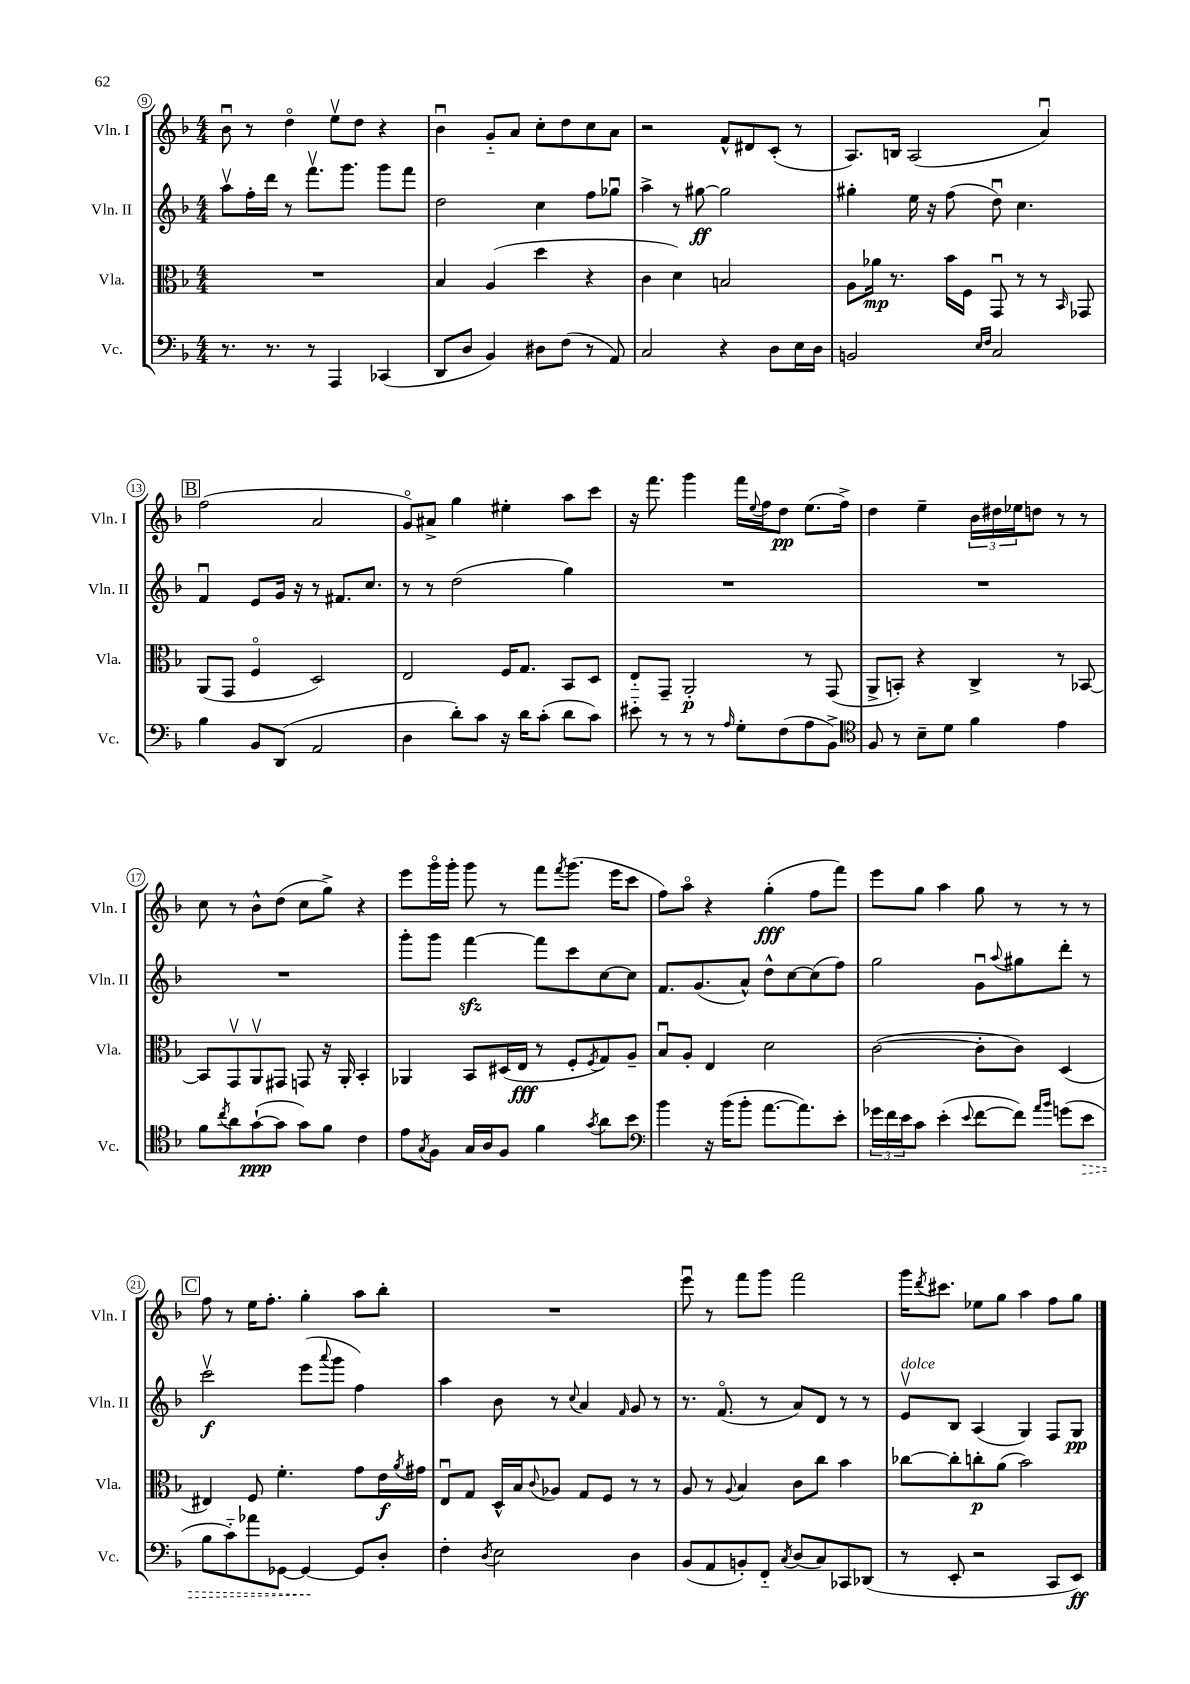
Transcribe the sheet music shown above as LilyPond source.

<<
\new StaffGroup <<
\new Staff = "s0" \with { instrumentName = "Vln. I" shortInstrumentName = "Vln. I" } {
    \clef treble \key f \major \numericTimeSignature \time 4/4
    bes'8\downbow r8 d''4\flageolet e''8\upbow d''8 r4 |
    bes'4\downbow g'8-_ a'8 c''8-. d''8 c''8 a'8 |
    r2 f'8-^ dis'8 c'8-.( r8 |
    a8.) b16 a2( a'4\downbow) |
    \mark \markup { \box "B" } f''2( a'2 |
    g'8\flageolet) ais'8-> g''4 eis''4-. a''8 c'''8 |
    r16 f'''8. g'''4 f'''16 \appoggiatura { e''8 } f''16 d''8\pp e''8.( f''16->) |
    d''4 e''4-- \tuplet 3/2 { bes'16 dis''16 ees''16 } d''8 r8 r8 |
    c''8 r8 bes'8-^ d''8( c''8 g''8->) r4 |
    e'''8 g'''16\flageolet g'''16-. g'''8 r8 f'''8 \acciaccatura { f'''8 } g'''8.( e'''16 c'''8 |
    f''8) a''8\flageolet r4 g''4-.\fff( f''8 f'''8) |
    e'''8 g''8 a''4 g''8 r8 r8 r8 |
    \mark \markup { \box "C" } f''8 r8 e''16 f''8.-. g''4-. a''8 bes''8-. |
    R1 |
    e'''8\downbow r8 f'''8 g'''8 f'''2 |
    g'''16 \acciaccatura { d'''8 } cis'''8. ees''8 g''8 a''4 f''8 g''8 \bar "|." |
}
\new Staff = "s1" \with { instrumentName = "Vln. II" shortInstrumentName = "Vln. II" } {
    \clef treble \key f \major \numericTimeSignature \time 4/4
    a''8\upbow f''16-. d'''16 r8 f'''8.\upbow g'''8. g'''8 f'''8 |
    d''2 c''4 f''8 ges''8\downbow |
    a''4-> r8 gis''8~\ff gis''2 |
    gis''4-. e''16 r16 f''8( d''8\downbow) c''4. |
    \mark \markup { \box "B" } f'4\downbow e'8 g'16 r16 r8 fis'8. c''8. |
    r8 r8 d''2( g''4) |
    R1 |
    R1 |
    R1 |
    g'''8-. g'''8 f'''4~\sfz f'''8 c'''8 c''8~ c''8 |
    f'8. g'8.( a'8-^) d''8-^ c''8~ c''8( f''8) |
    g''2 g'8\downbow \appoggiatura { a''8 } gis''8 d'''8-. r8 |
    \mark \markup { \box "C" } c'''2\upbow\f e'''8( \appoggiatura { a'''8 } g'''8 f''4) |
    a''4 bes'8 r8 \appoggiatura { c''8 } a'4 \grace { f'16 } g'8 r8 |
    r8. f'8.\flageolet( r8 a'8) d'8 r8 r8 |
    e'8\upbow^\markup { \italic "dolce" } bes8 a4( g4) f8 g8\pp \bar "|." |
}
\new Staff = "s2" \with { instrumentName = "Vla." shortInstrumentName = "Vla." } {
    \clef alto \key f \major \numericTimeSignature \time 4/4
    R1 |
    bes4 a4( d''4 r4 |
    c'4 d'4) b2 |
    a8 aes'16\mp r8. bes'16 f16 g,8\downbow r8 r8 \grace { bes,16 } ges,8 |
    \mark \markup { \box "B" } a,8( g,8 f4\flageolet d2) |
    e2 f16 g8. bes,8 d8 |
    e8-_ g,8-- a,2-.\p r8 g,8( |
    a,8-> b,8-.) r4 c4-> r8 bes,8~ |
    bes,8 g,8\upbow a,8\upbow gis,8 g,8 r16 a,16-. bes,4-. |
    aes,4 bes,8 dis16( e16\fff r8 f8-. \acciaccatura { f8 } g8) a8-- |
    bes8\downbow a8-. e4 d'2 |
    c'2~( c'8-. c'8) d4( |
    \mark \markup { \box "C" } eis4) f8 f'4.-. g'8 e'16\f \acciaccatura { a'8 } gis'16 |
    e8\downbow g8 d16-^ bes16 \appoggiatura { c'8 } aes8 g8 f8 r8 r8 |
    a8 r8 \appoggiatura { a8 } bes4 c'8 c''8 bes'4 |
    ces''8~ ces''8-. c''8-.\p a'8( bes'2) \bar "|." |
}
\new Staff = "s3" \with { instrumentName = "Vc." shortInstrumentName = "Vc." } {
    \clef bass \key f \major \numericTimeSignature \time 4/4
    r8. r8. r8 a,,4 ces,4( |
    d,8 d8 bes,4) dis8 f8( r8 a,8) |
    c2 r4 d8 e16 d16 |
    b,2 \grace { e16 f16 } c2 |
    \mark \markup { \box "B" } bes4 bes,8 d,8( a,2 |
    d4 d'8-.) c'8 r16 d'16 c'8-.( d'8 c'8) |
    eis'8-_ r8 r8 r8 \grace { a16 } g8-. f8( a8 bes,8->) |
    \clef tenor f8 r8 bes8-- d'8 f'4 e'4 |
    f'8 \acciaccatura { c''8 } a'8 g'8~-!\ppp( g'8 g'8) f'8 c'4 |
    e'8 \acciaccatura { g8 } f8 g16 a16 f8 f'4 \acciaccatura { g'8 } a'8 bes'8 |
    \clef bass bes'4 r16 bes'16( bes'8-. a'8.~ a'8.) e'8-. |
    \tuplet 3/2 { ges'16 f'16 e'16 } c'8 e'4-.( \appoggiatura { e'8 } f'8~ f'8) \grace { a'16 bes'16 } g'8( \once \override Hairpin.style = #'dashed-line e'8\> |
    \mark \markup { \box "C" } bes8 c'8-_) aes'8 ges,8~ ges,4~\! ges,8 d8-. |
    f4-. \acciaccatura { d8 } e2 d4 |
    bes,8( a,8 b,8-.) f,8-_ \acciaccatura { c8 } d8( c8) ces,8 des,8( |
    r8 e,8-. r2 c,8 e,8\ff) \bar "|." |
}
>>
>>
\layout { \context { \Score currentBarNumber = #9 \override BarNumber.stencil = #(make-stencil-circler 0.1 0.3 ly:text-interface::print) } }
